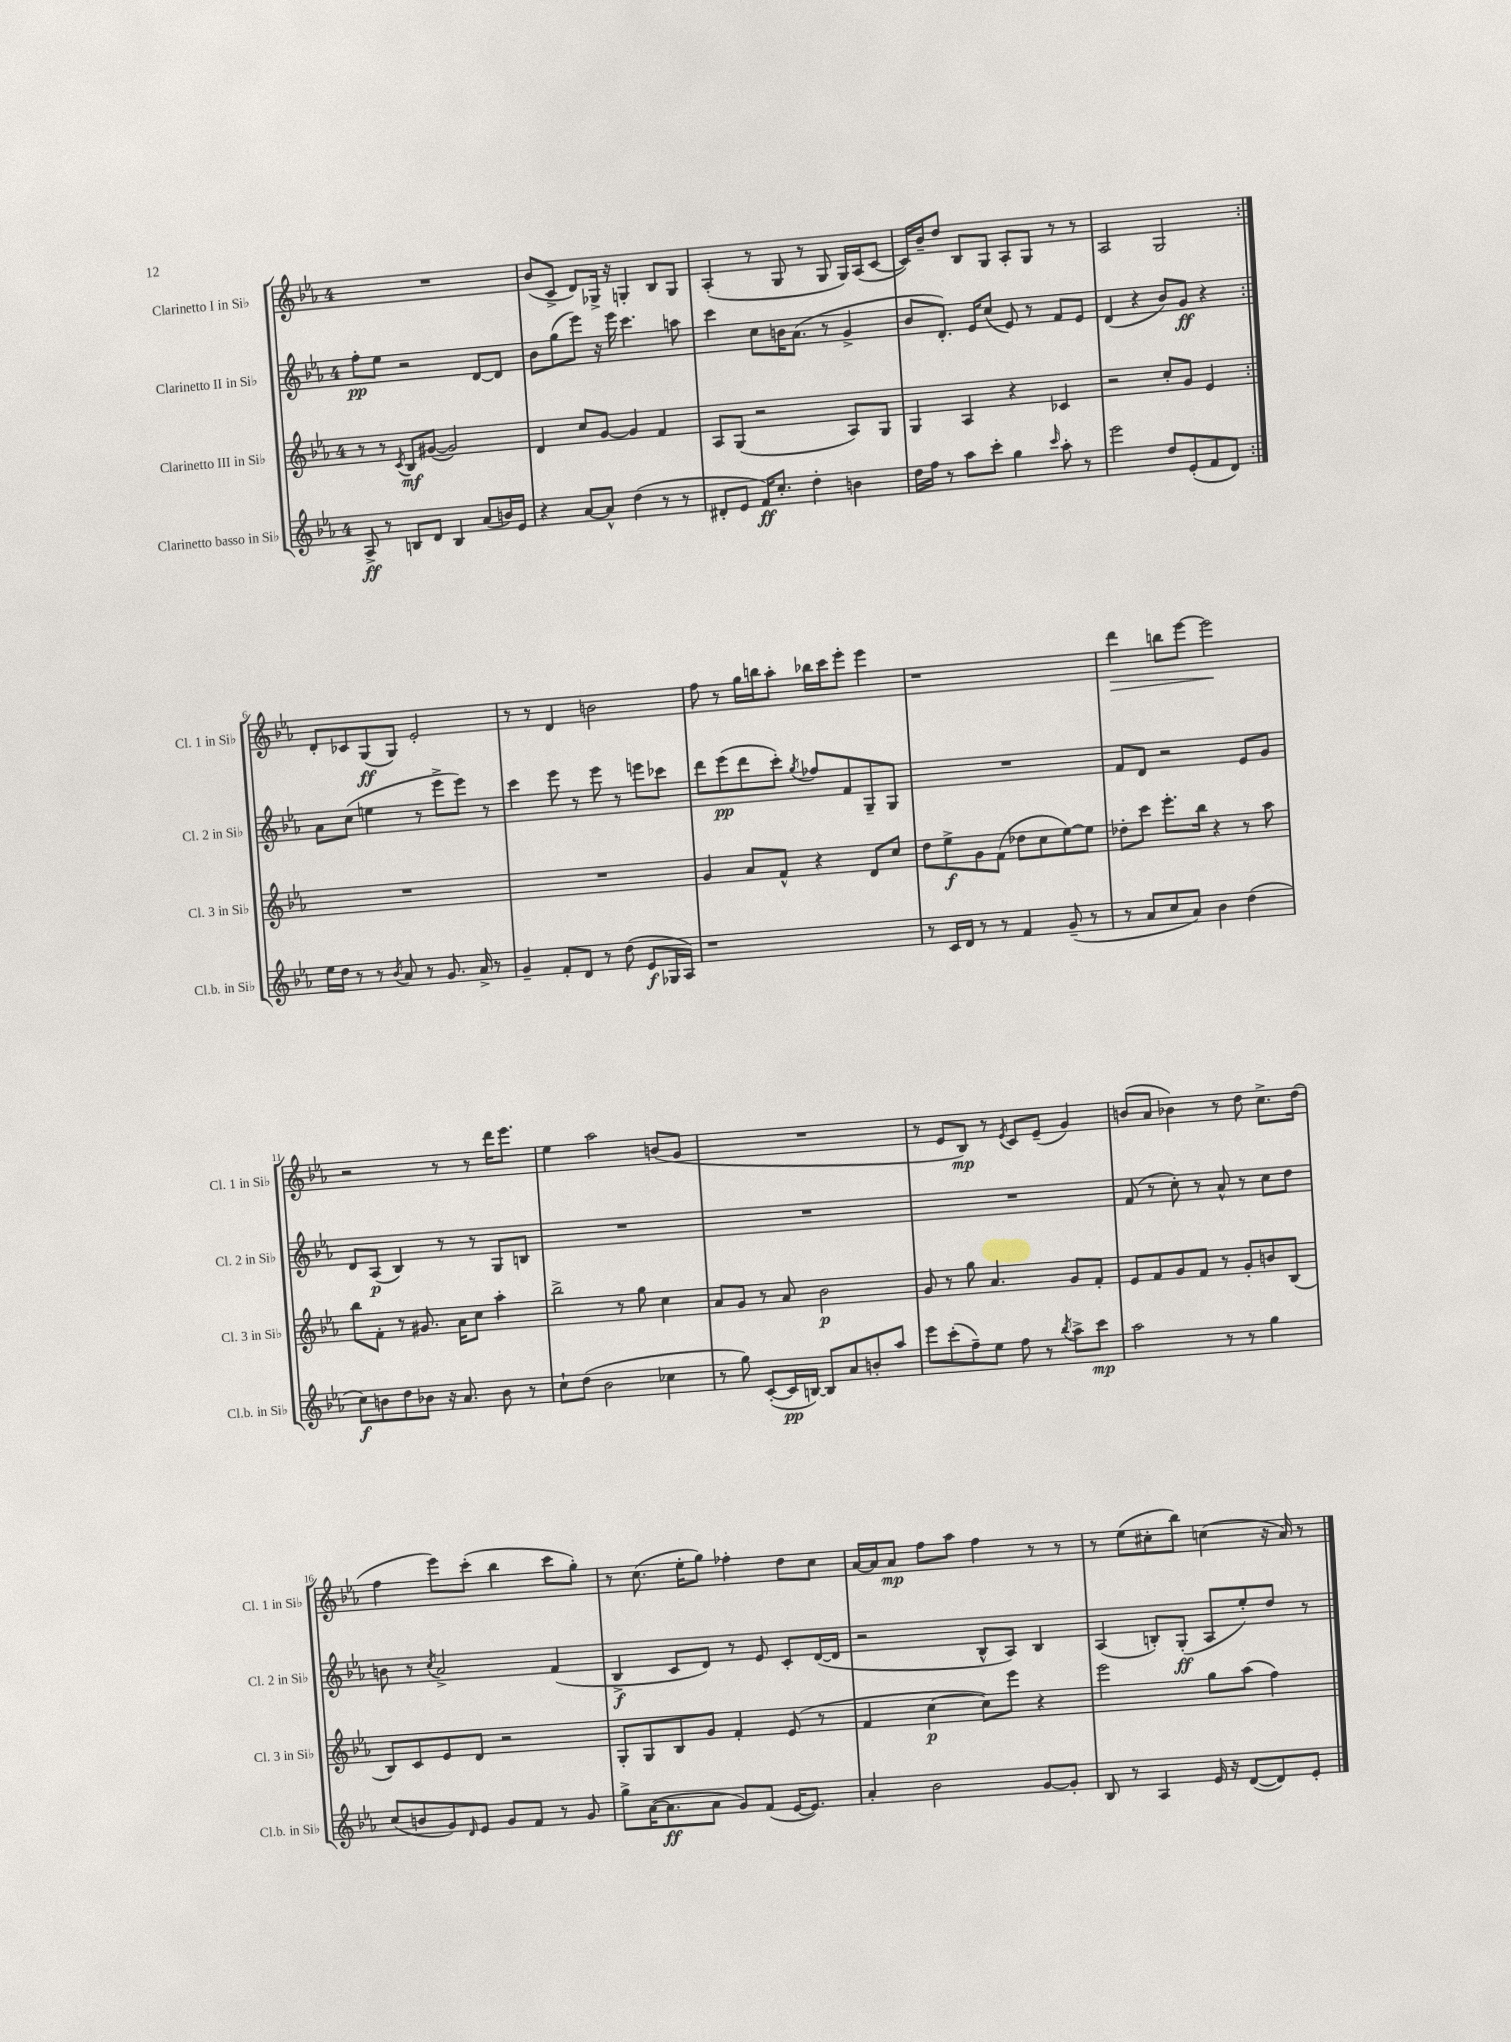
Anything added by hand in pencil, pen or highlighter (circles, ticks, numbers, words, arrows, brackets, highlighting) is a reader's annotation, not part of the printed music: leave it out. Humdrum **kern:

**kern	**kern	**kern	**kern
*staff4	*staff3	*staff2	*staff1
*clefG2	*clefG2	*clefG2	*clefG2
*k[b-e-a-]	*k[b-e-a-]	*k[b-e-a-]	*k[b-e-a-]
*M4/4	*M4/4	*M4/4	*M4/4
8A-^	8r	8ff'	1r
8r	8r	8ee-	.
.	8qc	.	.
8B	8B-	2r	.
8d	([8g#	.	.
4B	2g#])	.	.
(8a-	.	[8d	.
16b)	.	8d]	.
16e-	.	.	.
=	=	=	=
4r	4d	8b-	(8b-
.	.	(8gg	8c^
[8a-	8cc	8eee-)	8d)
8a-^^]	[8g	16r	16G-^
.	.	16eee-	16r
(4dd	4g]	4.ccc	4G'
8r	4f	.	8B-
8r	.	8aa	8G
=	=	=	=
8d#'	8A-	4ccc	(4A-'
8e-	(8G	.	.
16f)	2r	8cc	8r
8.cc'	.	.	.
.	.	16b	8G
.	.	(8.a-	.
4dd'	.	.	8r
.	.	8r	8G
4b	8A-)	4g^	16G)
.	.	.	(16A-
.	8G	.	[8c
=	=	=	=
16dd	4G	8b-	16c])
16ff	.	.	16b-~
8r	.	8.d')	8dd
8aa-	4A-	.	8B-
.	.	16e-	.
8ccc'	.	(8cc	8G
4gg	4r	8e-)	8A-'
.	.	8r	8G
16qqccc	.	.	.
8aa-'	4c-	8f	8r
8r	.	8e-	8r
=	=	=	=
2eee-	2r	(4d	2A-
.	.	4r	.
8dd	8cc'	8b-)	2G
(8e-'	8g	8g	.
8f	4e-	4r	.
8d)	.	.	.
=:|!	=:|!	=:|!	=:|!
16ee-	1r	8a-	8d'
16dd	.	.	.
8r	.	(8cc	8c-
8r	.	4ee	(8G
8qb-	.	.	.
8a-	.	.	8G)
8r	.	8r	2e-'
8.g	.	8eee-^	.
.	.	8eee-)	.
16a-^	.	.	.
8r	.	8r	.
=	=	=	=
4g~	1r	4ccc	8r
.	.	.	8r
8f'	.	8eee-	4d
8d	.	8r	.
8r	.	8eee-	2b
(8dd	.	8r	.
8e-	.	8eee	.
16G-	.	8ccc-	.
16A-)	.	.	.
=	=	=	=
1r	4g	8ddd	8ff
.	.	(8eee-	8r
.	8a-	8ddd	16gg
.	.	.	16bb
.	8f^^	8ccc')	8aa-'
.	.	8qgg	.
.	4r	8ff-	16bb-
.	.	.	16ccc
.	.	8f	8eee-'
.	8d	8G~	4eee-
.	8cc	8G	.
=	=	=	=
8r	8dd	1r	1r
16c	8ee-^	.	.
16d	.	.	.
8r	8g	.	.
8r	(8f	.	.
4f	8dd-	.	.
.	8cc	.	.
(8g~	[8ee-)	.	.
8r	8ee-]	.	.
=	=	=	=
8r	8dd-'	8f	4ddd
8a-	8ccc	8d	.
8cc	8.eee-'	2r	8bb
8a-)	.	.	[8eee-
.	16bb-	.	.
4b-	4r	.	2eee-]
(4dd	8r	8e-	.
.	8aa-	8g	.
=	=	=	=
8cc)	8bb-	8d	2r
8b	8f'	(8A-	.
8dd	8r	4B-)	.
8b-	8.g#	.	.
16r	.	8r	8r
8.a-	16a-	.	.
.	8cc	8r	8r
8b-	4aa-'	8G	16ddd
.	.	.	8.eee-
8r	.	8B	.
=	=	=	=
8cc`	2bb-^	1r	4ee-
(8dd	.	.	.
2b-	.	.	2aa-
.	8r	.	.
.	8gg	.	.
4cc-	4cc	.	(8b
.	.	.	8g
=	=	=	=
8r	8a-	1r	1r
8gg)	8g	.	.
([8c'	8r	.	.
16c]	8a-	.	.
[16B)	.	.	.
8B]	2b-	.	.
8a-	.	.	.
8b'	.	.	.
8aa-	.	.	.
=	=	=	=
8eee-	8g	1r	8r
(8ccc'	8r	.	8e-
8ff~)	8gg	.	8B-)
8ee-	4.a-	.	8r
.	.	.	8qe-
8ff	.	.	8c
8r	.	.	(8e-~
8qbb-	.	.	.
8aa-^	8g	.	4g)
8ccc	8f'	.	.
=	=	=	=
2aa-	8e-	(8f	(8b
.	8f	8r	8a-
.	8g	8cc')	4b-)
.	8f	8r	.
8r	8r	8a-^^	8r
8r	8g'	8r	8dd
4gg	8b	8cc	8.cc^
.	(8B-	8dd	.
.	.	.	(16dd
=	=	=	=
(8cc	8B-)	8b	4ff
8b	8c	8r	.
.	.	8qcc	.
8g)	8e-	2a-^	8eee-)
16qqd	.	.	.
8e-	8d	.	(8ccc'
8g	2r	.	4bb-
8f	.	.	.
8r	.	(4f	8ccc
8g	.	.	8gg')
=	=	=	=
8gg^	8G'	4B-^	8r
([16a-	8G	.	(8.cc
8.a-]	.	.	.
.	8B-	8c	.
.	.	.	16ee-'
8a-	8g	8d)	8gg)
8g)	4f'	8r	4ff-'
(8f	.	8e-	.
[16e-	(8e-	8c'	8dd
8.e-])	.	.	.
.	8r	([16d	8cc
.	.	16d]	.
=	=	=	=
4a-'	4f	2r	[16a-
.	.	.	16a-]
.	.	.	8a-
2b-	[4cc	.	8ff
.	.	.	8aa-
.	8cc])	8B-^^	4ff
.	8eee-	8A-)	.
[8g	4r	4B-	8r
8g']	.	.	8r
=	=	=	=
8B-	2eee-	(4A-	8r
8r	.	.	(8ee-
4A-	.	8B')	8cc#'
.	.	(8G'	8bb-)
16e-	8gg	8A-	(4cc
16r	.	.	.
([8d	(8aa-	8ee-')	.
8d])	4ff)	8dd	16r
.	.	.	16a-)
8e-'	.	8r	8r
==	==	==	==
*-	*-	*-	*-
